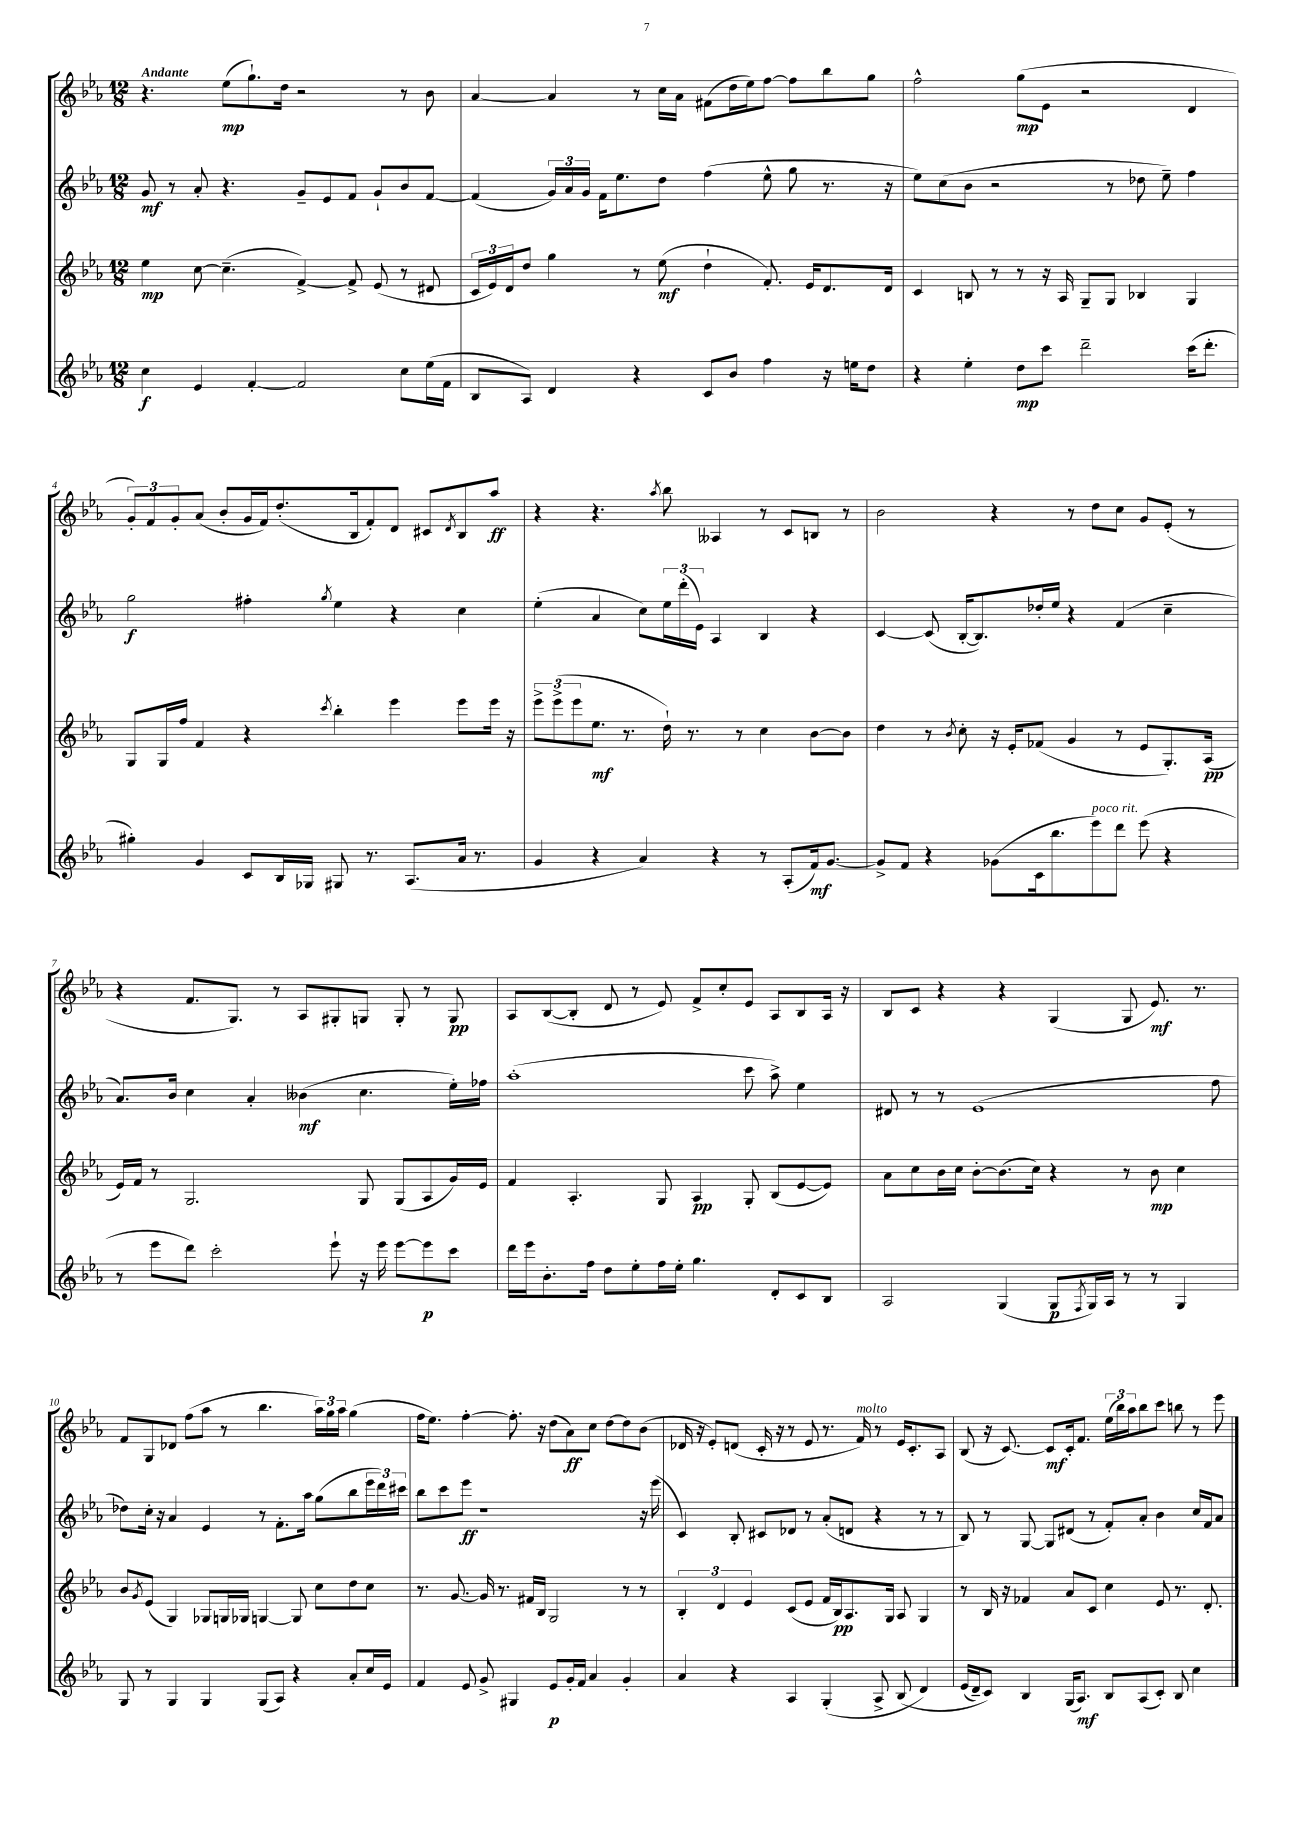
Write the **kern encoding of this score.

**kern	**kern	**kern	**kern
*staff4	*staff3	*staff2	*staff1
*clefG2	*clefG2	*clefG2	*clefG2
*k[b-e-a-]	*k[b-e-a-]	*k[b-e-a-]	*k[b-e-a-]
*M12/8	*M12/8	*M12/8	*M12/8
4cc	4ee-	8g	4.r
.	.	8r	.
4e-	[8cc	8a-'	.
.	(4.cc~]	4.r	(8ee-
[4f'	.	.	8.gg`)
.	.	.	16dd
2f]	[4f^)	8g~	2r
.	.	8e-	.
.	8f^]	8f	.
.	(8e-	8g`	.
8cc	8r	8b-	8r
(16ee-	8d#	[8f	8b-
16f	.	.	.
=	=	=	=
8B-	24c	(4f]	[4a-
.	24e-)	.	.
.	24d	.	.
8A-)	8dd	.	.
4d	4gg	24g)	4a-]
.	.	24a-	.
.	.	24g	.
.	.	16f	.
.	.	8.ee-	.
4r	8r	.	8r
.	(8ee-	8dd	16cc
.	.	.	16a-
8c	4dd`	(4ff	(8f#
8b-	.	.	16dd
.	.	.	16ee-)
4ff	8.f')	8ee-^^	[8ff
.	.	8gg	8ff]
.	16e-	.	.
16r	8.d	8.r	8bb-
16ee	.	.	.
8dd	.	.	8gg
.	16d	16r	.
=	=	=	=
4r	4c	8ee-)	2ff^^
.	.	(8cc	.
4ee-'	8B	8b-	.
.	8r	2r	.
8dd	8r	.	(8gg
8ccc	16r	.	8e-
.	16A-	.	.
2ddd~	8G~	.	2r
.	8G	8r	.
.	4B-	8dd-	.
.	.	8ee-~)	.
(16ccc	4G	4ff	4d
8.ddd'	.	.	.
=	=	=	=
4gg#')	8G	2gg	12g')
.	.	.	12f
.	16G	.	.
.	.	.	12g'
.	16ff	.	.
4g	4f	.	(8a-
.	.	.	8b-'
8c	4r	4ff#'	16g
.	.	.	16f)
16B-	.	.	(8.dd'
16G-	.	.	.
.	8qccc	8qgg	.
8G#	4bb-'	4ee-	.
.	.	.	16B-
8.r	.	.	8f')
.	4eee-	4r	8d
(8.A-	.	.	.
.	.	.	8c#
.	.	.	8qd
16a-	8eee-	4cc	8B-
8.r	.	.	.
.	16eee-	.	8aa-
.	16r	.	.
=	=	=	=
4g	12eee-^	(4ee-'	4r
.	(12eee-^	.	.
.	12eee-	.	.
4r	8.ee-	4a-	4.r
.	8.r	.	.
4a-)	.	8cc)	.
.	.	.	8qaa-
.	16dd`)	24ee-	8bb-
.	.	(24ddd'	.
.	8.r	.	.
.	.	24e-)	.
4r	.	4A-	4A--
.	8r	.	.
8r	4cc	4B-	8r
(8A-'	.	.	8c
16f)	[8b-	4r	8B
[8.g	.	.	.
.	8b-]	.	8r
=	=	=	=
8g^]	4dd	[4c	2b-
8f	.	.	.
4r	8r	(8c]	.
.	8qb-	.	.
.	8cc'	[16B-'	.
.	.	8.B-])	.
(8g-	16r	.	4r
.	16e-'	.	.
16c	(8f-	16dd-'	.
8.bb-	.	16ee-	.
.	4g	4r	8r
8eee-)	.	.	8dd
8ddd	8r	(4f	8cc
(8eee-	8e-	.	8g
4r	8.G')	4cc~	(8e-'
.	.	.	8r
.	(16A-	.	.
=	=	=	=
8r	16e-)	8.a-)	4r
.	16f	.	.
8eee-	8r	.	.
.	.	16b-	.
8ddd)	2.G	4cc	8.f
2ccc'	.	.	.
.	.	.	8.G)
.	.	4a-'	.
.	.	.	8r
.	.	(4b--	8A-
8eee-`	.	.	8G#'
16r	8G	4.cc	8G
16eee-	.	.	.
[8eee-	(8G	.	8G'
8eee-]	8A-	.	8r
8ccc	16g)	16ee-')	8G
.	16e-	16ff-	.
=	=	=	=
16ddd	4f	(1aa-'	8A-
16eee-	.	.	.
8.b-'	.	.	([8B-
.	4.A-'	.	8B-']
16ff	.	.	.
8dd	.	.	8d
8ee-'	.	.	8r
16ff	8G	.	8e-)
16ee-'	.	.	.
4.gg	4A-	.	8f^
.	.	.	8cc'
.	8G'	8ccc	8e-
8d'	(8B-	8aa-^)	8A-
8c	[8e-	4ee-	8B-
8B-	8e-])	.	16A-
.	.	.	16r
=	=	=	=
2A-	8a-	8d#	8B-
.	8cc	8r	8c
.	16b-	8r	4r
.	16cc	.	.
.	[8b-'	(1e-	.
(4G	(8.b-]	.	4r
.	16cc)	.	.
8G	4r	.	(4G
8qF	.	.	.
16G)	.	.	.
16A-	.	.	.
8r	8r	.	8G
8r	8b-	.	8.e-)
4G	4cc	.	.
.	.	.	8.r
.	.	8ff	.
=	=	=	=
8G	8b-	8dd-)	8f
.	8qg	.	.
8r	(8e-	16cc'	8G
.	.	16r	.
4G	4G)	4a-	8d-
.	.	.	(8ff
4G	8G-	4e-	8aa-
.	16G	.	8r
.	16G-	.	.
(8G	[4G	8r	4.bb-
8A-)	.	8.f'	.
4r	8G]	.	.
.	.	16aa-	.
.	8cc	(8gg	24aa-)
.	.	.	24gg
.	.	.	24aa-
8a-'	8dd	8bb-	(4gg
16cc	8cc	24eee-	.
.	.	24ddd)	.
16e-	.	.	.
.	.	24ccc#	.
=	=	=	=
4f	8.r	8bb-	16ff
.	.	.	8.ee-)
.	.	8ccc	.
.	[8.g	.	.
8e-	.	8eee-	[4ff'
8g^	16g]	1r	.
.	8.r	.	.
4G#	.	.	8.ff']
.	16f#	.	.
.	16B-	.	16r
8e-	2G	.	(8dd
16g'	.	.	8a-)
16f	.	.	.
4a-	.	.	8cc
.	.	.	[8dd
4g'	8r	.	8dd]
.	8r	16r	(8b-
.	.	(16eee-	.
=	=	=	=
4a-	6B-'	4c)	16d-
.	.	.	16r
.	.	.	8e-')
.	6d	.	.
4r	.	8B-'	(8d
.	6e-	.	.
.	.	8c#	16c'
.	.	.	16r
4A-	(8c	8d-	8r
.	8e-	8r	8e-
(4G'	16f	(8a-'	8.r
.	16B-)	.	.
.	8.A-	8d	.
.	.	.	16f)
8A-^	.	4r	8r
.	16G	.	.
&(8B-	8A-	.	16e-
.	.	.	8.c'
4d)	4G	8r	.
.	.	8r	8A-
=	=	=	=
(16e-	8r	8B-)	(8B-
16d~)	.	.	.
8c&)	16B-	8r	16r
.	16r	.	[8.c)
4B-	4f-	[8G	.
.	.	8G]	8c]
(16G	8a-	(8d#	16c'
8.A-)	.	.	8.f
.	8c	8r	.
8B-	4cc	8f')	(24ee-
.	.	.	24bb-)
.	.	.	24aa-
(8A-	.	8a-'	8bb-
8c')	8e-	4b-	8ccc
8B-	8.r	.	8bb
4cc	.	16cc	8r
.	8.d'	16f	.
.	.	8a-	8eee-
==	==	==	==
*-	*-	*-	*-
